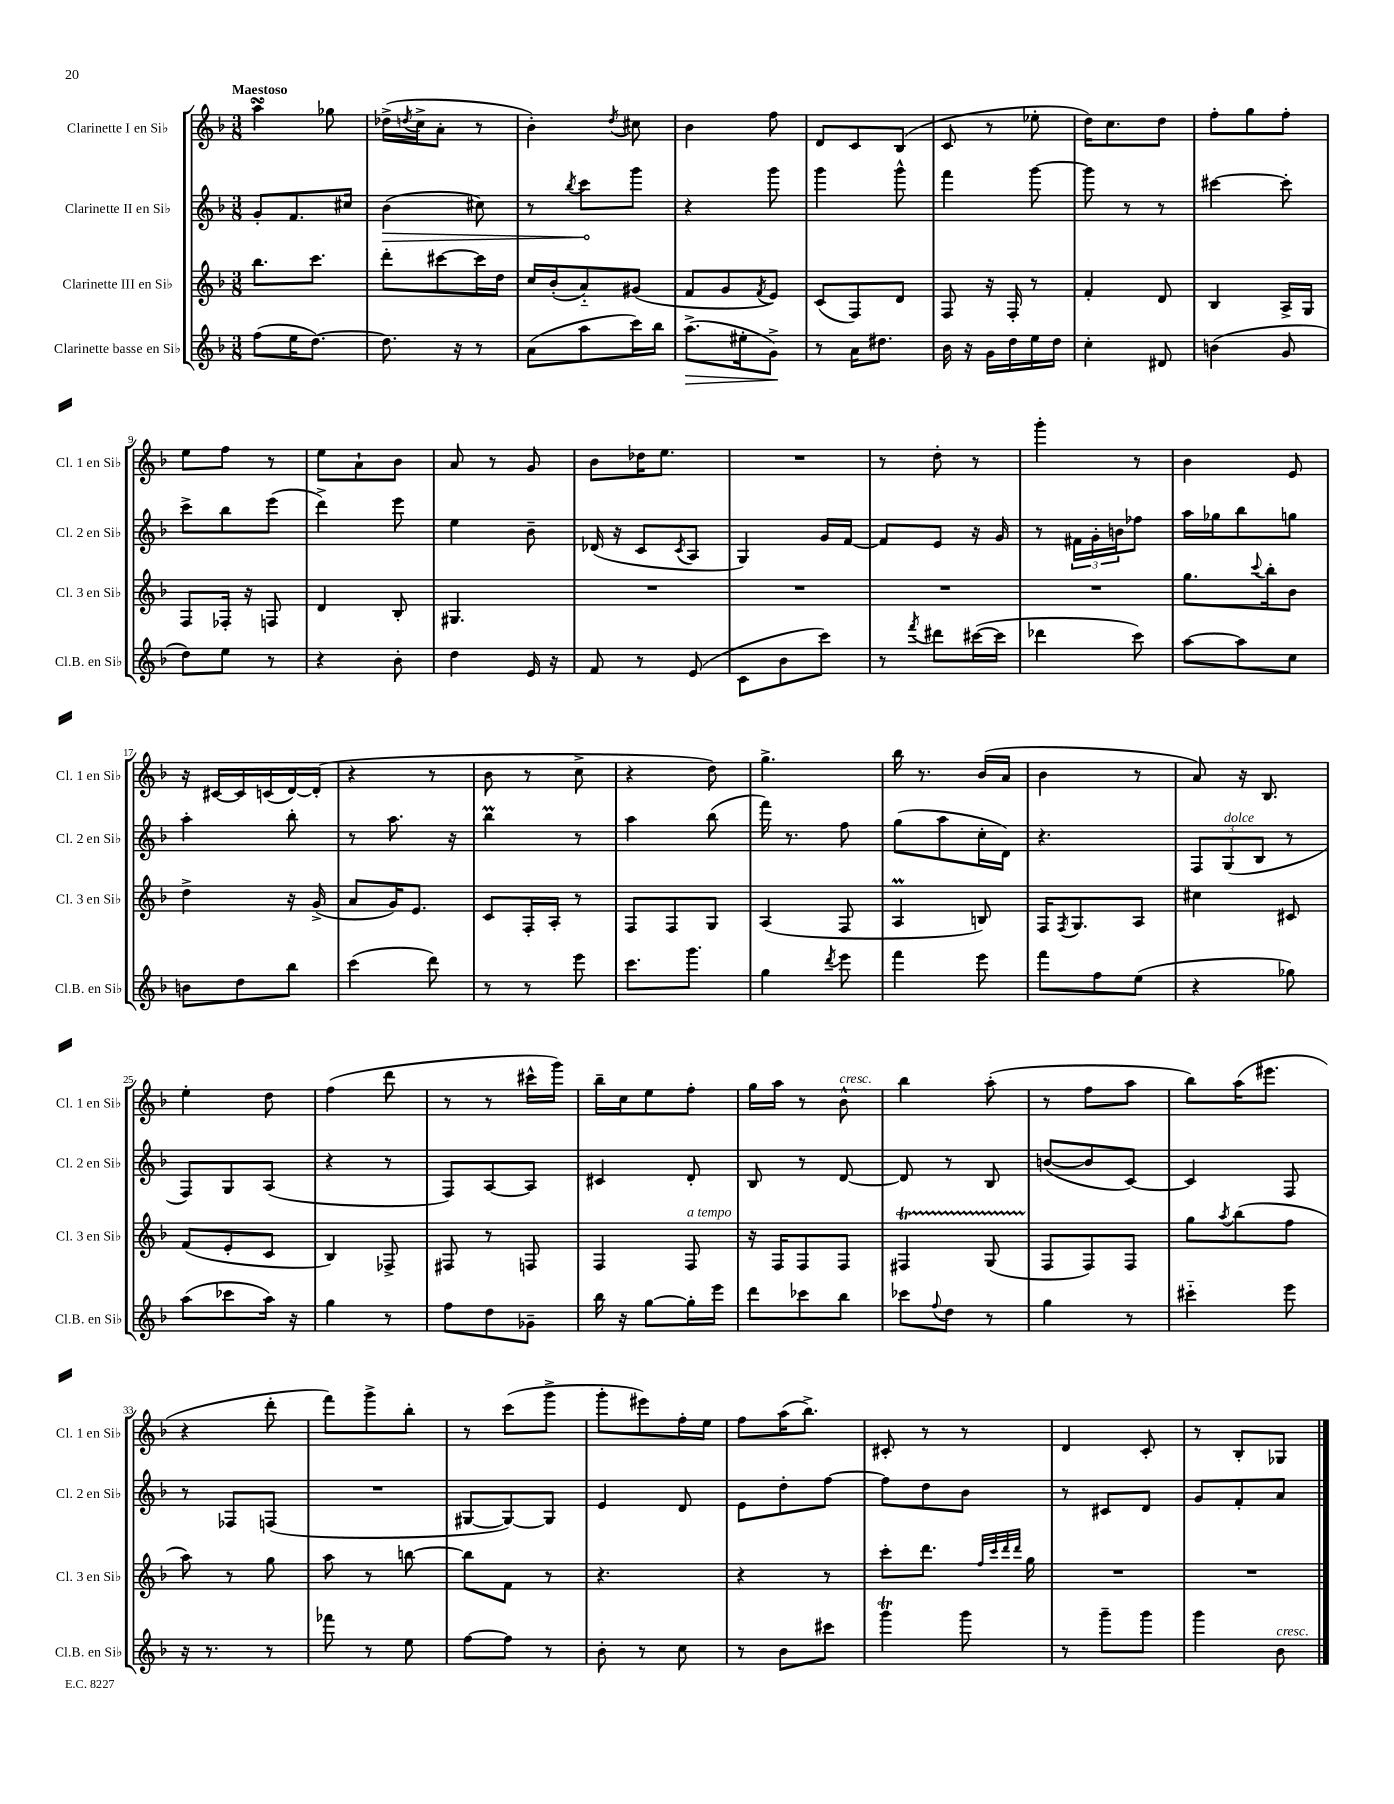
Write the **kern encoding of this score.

**kern	**kern	**kern	**kern
*staff4	*staff3	*staff2	*staff1
*clefG2	*clefG2	*clefG2	*clefG2
*k[b-]	*k[b-]	*k[b-]	*k[b-]
*M3/8	*M3/8	*M3/8	*M3/8
(8ff	8.bb-	8g'	4aa
16ee	.	8.f	.
[8.dd)	8.ccc	.	.
.	.	.	8gg-
.	.	16cc#	.
=	=	=	=
8.dd]	8ddd'	(4b-	(16dd-^
.	.	.	8qdd
.	.	.	16cc^
.	[8ccc#	.	8a'
16r	.	.	.
8r	16ccc#]	8cc#)	8r
.	16dd	.	.
=	=	=	=
(8a	16cc	8r	4b-')
.	(16b-'	.	.
.	.	8qbb-	.
8aa	8a'~)	8ccc	.
.	.	.	8qdd
16ccc)	(8g#	8ggg	8cc#
16bb-	.	.	.
=	=	=	=
(8.aa^	8f	4r	4b-
.	8g	.	.
16ee#'	.	.	.
.	8qf	.	.
8g^)	8e)	8ggg	8ff
=	=	=	=
8r	(8c	4ggg	8d
16a	8F)	.	8c
8.dd#	.	.	.
.	8d	8ggg^^	(8B-
=	=	=	=
16b-	8F	4fff	8c
16r	.	.	.
16g	16r	.	8r
16dd	16F'	.	.
16ee	8r	[8ggg	8ee-'
16dd	.	.	.
=	=	=	=
4cc'	4f'	8ggg]	16dd)
.	.	.	8.cc
.	.	8r	.
8d#	8d	8r	8dd
=	=	=	=
(4b	4B-	[4ccc#	8ff'
.	.	.	8gg
8g	16A^	8ccc#']	8ff'
.	16G	.	.
=	=	=	=
8dd)	8F	8ccc^	8ee
8ee	16F-'	8bb-	8ff
.	16r	.	.
8r	8F	(8eee	8r
=	=	=	=
4r	4d	4ddd^)	8ee
.	.	.	8a`
8b-'	8B-'	8eee	8b-
=	=	=	=
4dd	4.G#	4ee	8a
.	.	.	8r
16e	.	8b-~	8g
16r	.	.	.
=	=	=	=
8f	4.r	(16d-	8b-
.	.	16r	.
8r	.	8c	16dd-
.	.	.	8.ee
.	.	8qc	.
(8e	.	8A	.
=	=	=	=
8c	4.r	4G)	4.r
8b-	.	.	.
8ccc)	.	16g	.
.	.	[16f	.
=	=	=	=
8r	4.r	8f]	8r
8qfff	.	.	.
8ddd#	.	8e	8dd'
([16ccc#	.	16r	8r
16ccc#]	.	16g	.
=	=	=	=
4ddd-	4.r	8r	4ggg'
.	.	24f#	.
.	.	24g'	.
.	.	24b	.
8ccc)	.	8ff-	8r
=	=	=	=
[8aa	8.gg	16aa	4b-
.	.	16gg-	.
8aa]	.	8bb-	.
.	8qqccc	.	.
.	16bb-'	.	.
8cc	8b-	8gg	8e
=	=	=	=
8b	4dd^	4aa'	16r
.	.	.	[16c#
8dd	.	.	16c#]
.	.	.	(16c
8bb-	16r	8bb-'	[16d)
.	(16g^	.	(16d']
=	=	=	=
(4ccc	8a	8r	4r
.	16g)	8.aa	.
.	8.e	.	.
8ddd)	.	.	8r
.	.	16r	.
=	=	=	=
8r	8c	4bb-	8b-
8r	16F'	.	8r
.	16A'	.	.
8eee	8r	8r	8cc^
=	=	=	=
8.ccc	8F	4aa	4r
.	8F	.	.
8.ggg	.	.	.
.	8G	(8bb-	8dd)
=	=	=	=
4gg	(4A	16fff)	4.gg^
.	.	8.r	.
8qddd	.	.	.
8eee	8F	8ff	.
=	=	=	=
4fff	4A	(8gg	16bb-
.	.	.	8.r
.	.	8aa	.
8eee	8B)	16cc'	(16b-
.	.	16d)	16a
=	=	=	=
8fff	16F	4.r	4b-
.	8qF	.	.
.	8.G	.	.
8ff	.	.	.
(8ee	8A	.	8r
=	=	=	=
4r	4cc#	12F	8a)
.	.	(12G	.
.	.	.	16r
.	.	12B-	.
.	.	.	8.B-
8gg-)	8c#	8r	.
=	=	=	=
(8aa	(8f	8F)	4ee'
8ccc-	8e'	8G	.
16aa)	8c	(8A	8dd
16r	.	.	.
=	=	=	=
4gg	4B-)	4r	(4ff
8r	8F-^	8r	8ddd
=	=	=	=
8ff	8F#	8F)	8r
8dd	8r	[8A	8r
8g-~	8F	8A]	16ccc#^^
.	.	.	16ggg)
=	=	=	=
16bb-	4F	4c#	16bb-~
16r	.	.	16cc
[8gg	.	.	8ee
16gg']	8F	8d'	8ff'
16eee	.	.	.
=	=	=	=
8ddd	16r	8B-	16gg
.	16F	.	16aa
8ccc-	8F	8r	8r
8bb-	8F	[8d	8b-^^
=	=	=	=
8ccc-	4F#	8d]	4bb-
8qqff	.	.	.
8dd	.	8r	.
8r	(8G	8B-	(8aa'
=	=	=	=
4gg	8F	([8b	8r
.	8F)	8b]	8ff
8r	8F	[8c)	8aa
=	=	=	=
4ccc#'~	8gg	4c]	8bb-)
.	8qaa	.	.
.	(8bb-	.	(16aa
.	.	.	8.eee#
8eee	8ff	8F	.
=	=	=	=
16r	8aa)	8r	4r
8.r	.	.	.
.	8r	8F-	.
8r	8gg	(8F	8ddd'
=	=	=	=
8fff-	8aa	4.r	8fff)
8r	8r	.	8ggg^
8ee	[8bb	.	8bb-'
=	=	=	=
[8ff	8bb]	[8G#	8r
8ff]	8f	8G#_)	(8ccc
8r	8r	8G#]	8ggg^
=	=	=	=
8b-'	4.r	4e	8ggg'
8r	.	.	8eee#)
8cc	.	8d	16ff'
.	.	.	16ee
=	=	=	=
8r	4r	8e	8ff
8b-	.	8dd'	(16aa
.	.	.	8.bb-^)
8ccc#	8r	[8ff	.
=	=	=	=
4ggg	8ccc'	8ff]	8c#'
.	8.ddd	8dd	8r
8ggg	.	8b-	8r
.	32qqff	.	.
.	32qqccc	.	.
.	32qqddd	.	.
.	32qqddd	.	.
.	16gg	.	.
=	=	=	=
8r	4.r	8r	4d
8ggg~	.	8c#	.
8ggg	.	8d	8c'
=	=	=	=
4ggg	4.r	8g	8r
.	.	8f'	8B-'
8b-	.	8a	8G-
==	==	==	==
*-	*-	*-	*-
